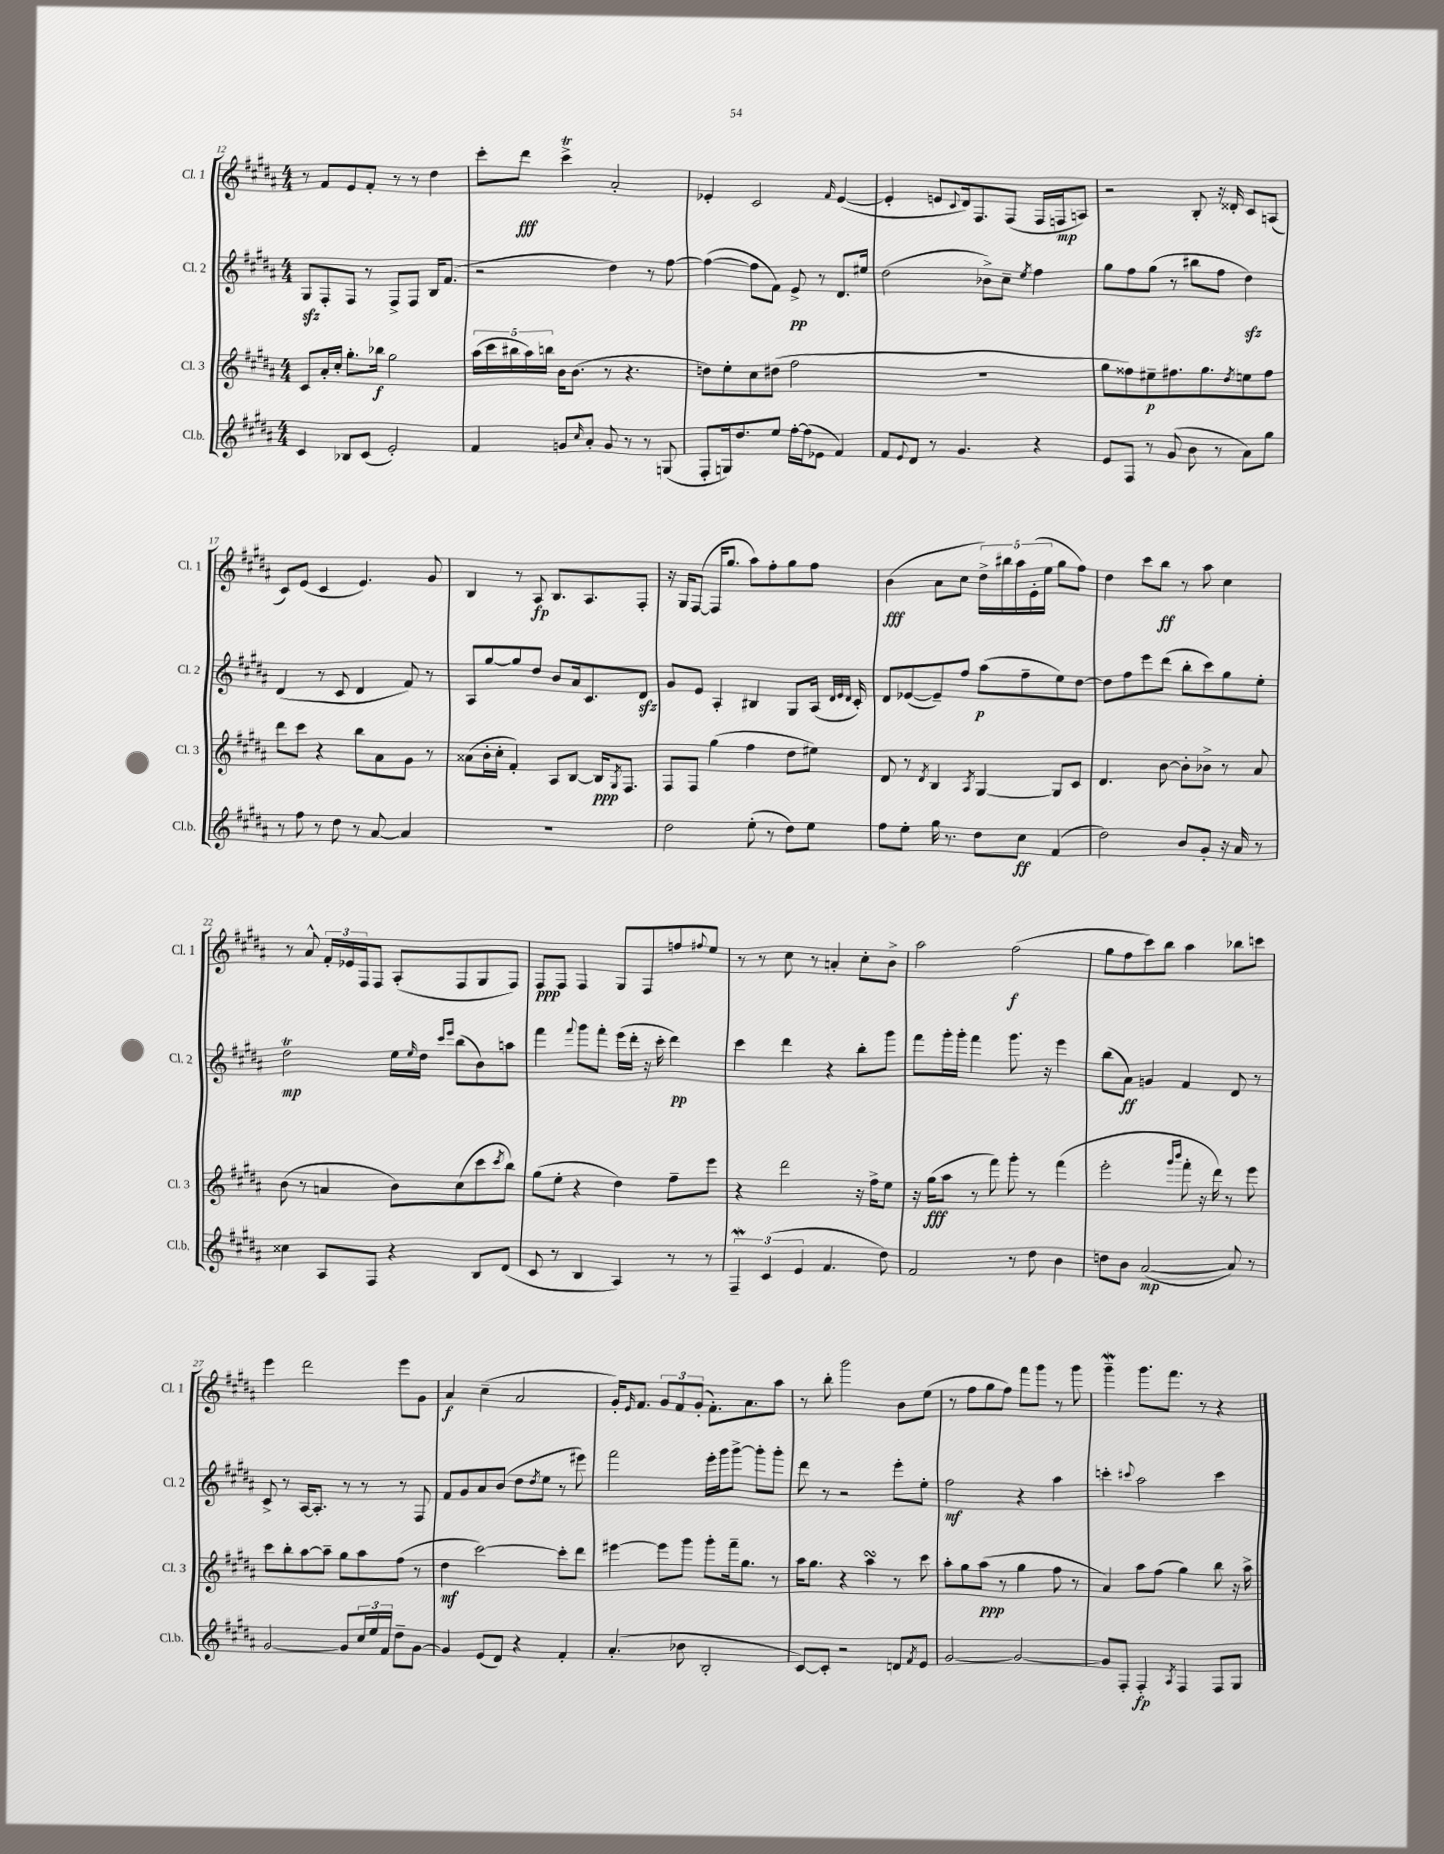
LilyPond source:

<<
\new StaffGroup <<
\new Staff = "s0" \with { instrumentName = "Cl. 1" shortInstrumentName = "Cl. 1" } {
    \clef treble \key b \major \numericTimeSignature \time 4/4
    r8 fis'8 e'8 fis'8-. r8 r8 dis''4 |
    cis'''8-. dis'''8\fff cis'''4->\trill ais'2-. |
    ees'4-. cis'2 \grace { fis'16 } ees'4~( |
    ees'4-. e'8 \appoggiatura { cis'8 } dis'16) fis8. fis8( fis16 f16\mp a8) |
    r2 b8-. r16 disis'16-. cis'8 a8( |
    cis'8) e'8( cis'4 e'4.) gis'8 |
    b4 r8 ais8\fp b8. ais8. fis8-. |
    r16 gis16 fis8~( fis16 gis''8. ais''8) fis''8-. gis''8 fis''8 |
    b'4\fff( ais'8 cis''8 \tuplet 5/4 { dis''16->) bis''16 ais''16 e'16-.( e''16 } gis''8 fis''8) |
    dis''4 cis'''8 b''8\ff r8 ais''8 cis''4 |
    r8 ais'8-^ \tuplet 3/2 { fis'16-. ees'16 fis16 } fis8 ais8-.( fis8 gis8 fis8) |
    fis8\ppp fis8 fis4 gis8 fis8 f''8 \appoggiatura { fis''8 } e''8 |
    r8 r8 cis''8 r8 a'4-. cis''8-. b'8-> |
    ais''2 fis''2\f( |
    gis''8 fis''8 cis'''8) b''8 ais''4 bes''8 c'''8 |
    e'''4 dis'''2 e'''8 gis'8 |
    ais'4\f cis''4--( ais'2 |
    gis'16-.) \grace { e'16 } fis'8. \tuplet 3/2 { gis'8 fis'8 gis'8-.( } fis'8.-.) ais'8. ais''8 |
    r8 b''8-. gis'''2 b'8 e''8( |
    r8 fis''8 gis''8 fis''8) fis'''8 gis'''8 r8 gis'''8 |
    gis'''4--\mordent gis'''8. fis'''8. r8 r4 \bar "|." |
}
\new Staff = "s1" \with { instrumentName = "Cl. 2" shortInstrumentName = "Cl. 2" } {
    \clef treble \key b \major \numericTimeSignature \time 4/4
    gis8\sfz fis8-. fis8 r8 fis8-> fis8 b16 fis'8.( |
    r2 dis''4) r8 fis''8~ |
    fis''4~( fis''8 fis'8) e'8->\pp r8 dis'8. eis''16 |
    dis''2( bes'8->) cis''8-- \acciaccatura { e''8 } fis''4 |
    gis''8 fis''8 gis''8( r8 bis''8 fis''8 dis''4\sfz) |
    dis'4( r8 cis'8 dis'4 fis'8) r8 |
    ais8 gis''8~ gis''8 dis''8 b'8 ais'16 cis'8. dis'8\sfz |
    gis'8 e'8 ais4-. bis4 gis8 ais16( \grace { dis'32 e'32 dis'32 } cis'16-.) |
    dis'8 ees'8~( ees'8--) fis''8 ais''8\p( fis''8-- e''8) dis''8~ |
    dis''8 fis''8 e'''8 dis'''8( b''8-. cis'''8) gis''8 e''8-. |
    dis''2\trill\mp e''16 \grace { e''16 } dis''16 \grace { cis'''16 e'''16 } b''8( b'8) a''8 |
    fis'''4 \appoggiatura { fis'''8 } gis'''8 fis'''8-. e'''16( dis'''16-. r16 cis'''16-. dis'''4\pp) |
    cis'''4 dis'''4 r4 b''8-. gis'''8 |
    fis'''8 gis'''16-. gis'''16-. fis'''4 gis'''8. r16 e'''4 |
    b''8( ais'8\ff) g'4 fis'4 dis'8 r8 |
    cis'8-> r8 ais16~ ais8.-. r8 r8 r8 fis8 |
    fis'8 gis'8 ais'8 b'8( dis''8 \acciaccatura { dis''8 } e''8 r8 eis'''8) |
    fis'''2 e'''16-. gis'''16 gis'''8~-> gis'''8-. gis'''8-. |
    dis'''8 r8 r2 e'''8-. e''8-. |
    fis''2\mf r4 ais''4 |
    c'''4-. \appoggiatura { cis'''8 } ais''2 cis'''4 \bar "|." |
}
\new Staff = "s2" \with { instrumentName = "Cl. 3" shortInstrumentName = "Cl. 3" } {
    \clef treble \key b \major \numericTimeSignature \time 4/4
    cis'8 ais'16-. cis''16-. gis''8.-. bes''16\f gis''2 |
    \tuplet 5/4 { ais''16( cis'''16 bis''16 ais''16) b''16 } b'16 b'8.( r8 r4. |
    d''8) e''8-. cis''8 dis''8( fis''2 |
    R1 |
    gis''8 fisis''8) eis''8--\p fis''8. gis''8. \acciaccatura { dis''8 } e''8 fis''8 |
    dis'''8 cis'''8 r4 b''8 ais'8 gis'8 r8 |
    aisis'8( b'16-. cis''16-. fis'4-.) ais8 b8~ b16\ppp \acciaccatura { gis8 } fis8. |
    fis8 fis8 gis''4( fis''4 dis''8 eis''8) |
    dis'8 r8 \acciaccatura { dis'8 } b4 \acciaccatura { ais8 } gis4~ gis8 cis'8 |
    dis'4. b'8~ b'8-. bes'8-> r8 ais'8 |
    b'8( r8 a'4 b'8) cis''8( cis'''8 \acciaccatura { cis'''8 } b''8) |
    gis''8( e''8-. r4 dis''4) fis''8-- e'''8 |
    r4 dis'''2 r16 fis''16-> e''8 |
    r16 gis''16\fff( ais''8 r8 fis'''8) gis'''8-. r8 fis'''4( |
    e'''2-. \grace { gis'''16 b'''16 } fis'''8-. r16 dis'''16) r8 e'''8 |
    cis'''8 b''8-. ais''8~ ais''8-- gis''8 ais''8 fis''8( r8 |
    dis''4\mf cis'''2~) cis'''8-. dis'''8 |
    eis'''4~ eis'''8 gis'''8 gis'''8-. fis'''16-- gis''8. r8 |
    ais''16 gis''8. r4 ais''4\turn r8 cis'''8 |
    ais''8-. gis''8 ais''8\ppp( r8 gis''4 fis''8 r8 |
    ais'4) ais''8 fis''8( gis''4) b''8 r16 ais''16-> \bar "|." |
}
\new Staff = "s3" \with { instrumentName = "Cl.b." shortInstrumentName = "Cl.b." } {
    \clef treble \key b \major \numericTimeSignature \time 4/4
    cis'4 bes8 cis'8( e'2-.) |
    fis'4 g'8 \grace { cis''16 } ais'8-. g'8 r8 r8 g8( |
    fis8-. g16) dis''8. e''8 fis''16~-. fis''16( ees'8 fis'4) |
    fis'8 \appoggiatura { e'8 } dis'8 r8 gis'4. r4 |
    e'8 fis8 r8 gis'8( b'8 r8 ais'8) gis''8 |
    r8 fis''8 r8 dis''8 r8 ais'8~ ais'4 |
    R1 |
    dis''2 e''8-.( r8 dis''8) e''8 |
    fis''8 e''8-. gis''16 r8. dis''8 cis''8\ff fis'4( |
    dis''2) b'8 gis'8-. r16 ais'16 r8 |
    cisis''4 ais8 fis8 r4 b8 dis'8( |
    cis'8 r8 b4 ais4) r8 r8 |
    \tuplet 3/2 { fis4--\mordent cis'4( e'4 } fis'4. dis''8) |
    fis'2 r8 dis''8 b'4 |
    d''8 b'8 ais'2~\mp( ais'8) r8 |
    gis'2~ gis'8 \tuplet 3/2 { cis''16 e''16 fis'16 } dis''8-- gis'8~ |
    gis'4 e'8( dis'8) r4 fis'4-. |
    ais'4.-.( bes'8 b2-. |
    cis'8~) cis'8-. r2 d'8 \acciaccatura { fis'8 } e'8 |
    gis'2~ gis'2~ |
    gis'8 fis8-. fis4-.\fp \acciaccatura { ais8 } fis4 fis8 gis8 \bar "|." |
}
>>
>>
\layout { \context { \Score currentBarNumber = #12 } }
